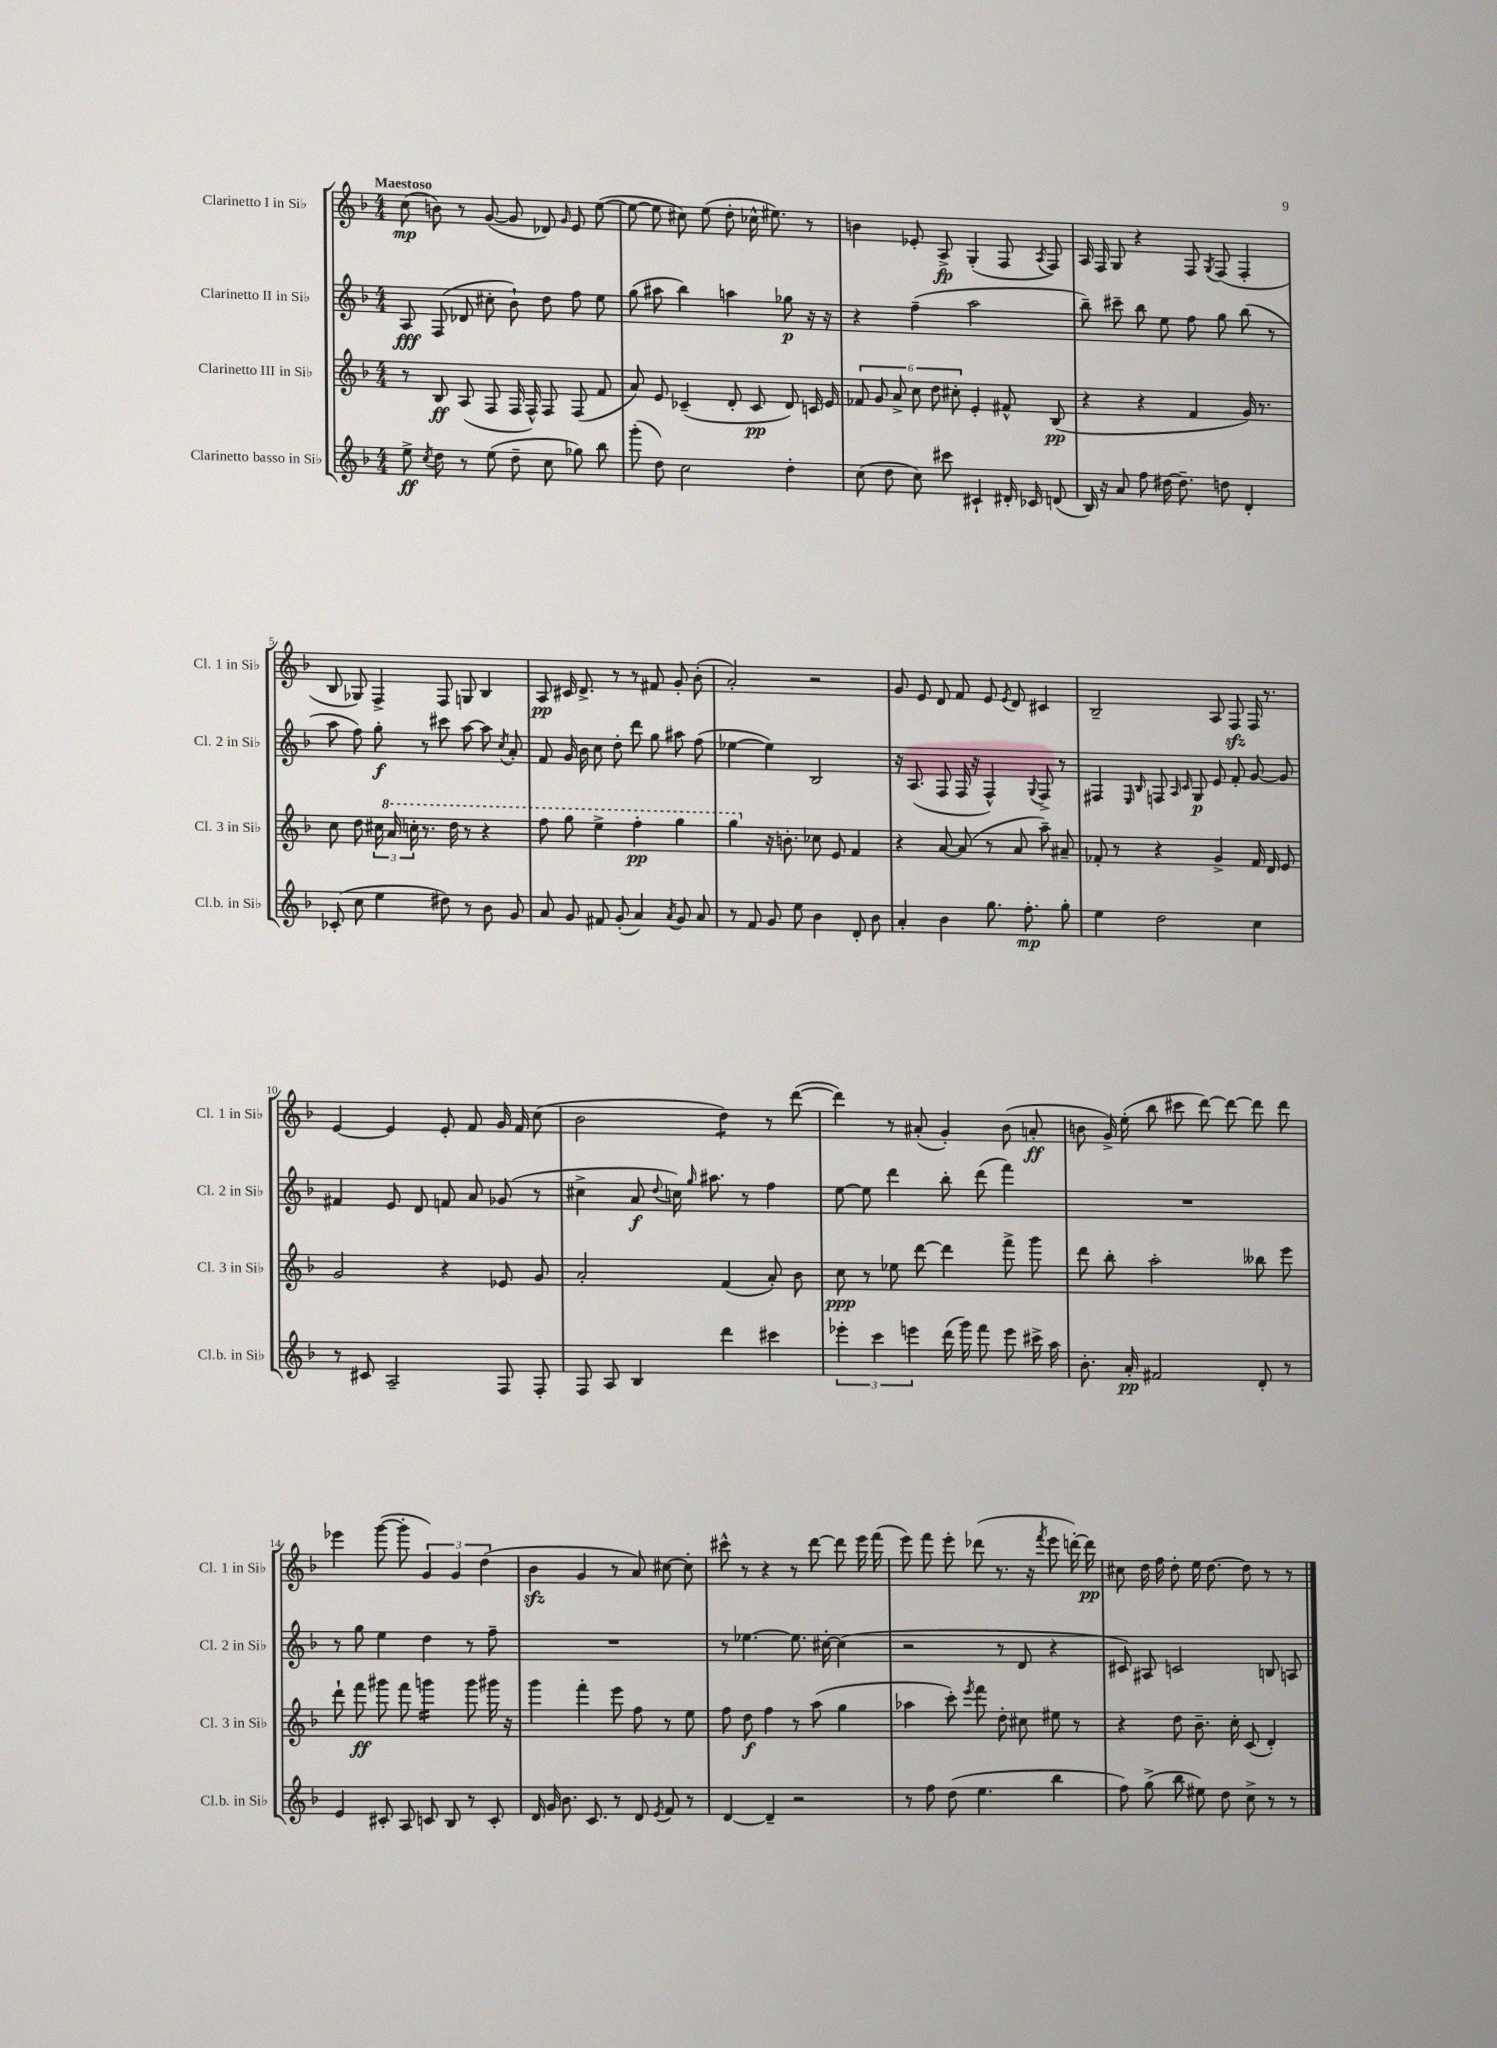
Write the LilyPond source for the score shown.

<<
\new StaffGroup <<
\new Staff = "s0" \with { instrumentName = "Clarinetto I in Sib" shortInstrumentName = "Cl. 1 in Sib" } {
    \clef treble \key f \major \numericTimeSignature \time 4/4 \tempo "Maestoso"
    \autoBeamOff c''8\mp( b'8) r8 g'8~( g'8 des'8) \grace { g'16 } e'8 e''8~( |
    e''8~ e''8 cis''8) e''8( d''8-. ces''16-^ eis''8.) r8 |
    b'4 ees'8-. a8->\fp g4-.( f8 \acciaccatura { a8 } f8) |
    a16 f16 g8 r4 f8 \acciaccatura { g8 } f8( f4-. |
    bes8 ges8) f4-> f8 g8 bes4 |
    a8\pp cis'16 d'8.-> r8 r8 fis'8 g'8-. bes'8-.( |
    a'2-.) r2 |
    g'8 e'8 d'8 f'8 e'8 \acciaccatura { e'8 } d'8 cis'4 |
    bes2-- a8 f8\sfz f16 r8. |
    e'4~ e'4 e'8-. f'8 g'16 f'16 c''8( |
    bes'2 d''4:8) r8 d'''8~( |
    d'''4) r8 ais'8-.( g'4-.) bes'8( a'8-.\ff |
    b'8 g'16->) e''16-.( bes''8 cis'''8 d'''8~) d'''8~ d'''8 d'''8 |
    ees'''4 g'''8~( g'''8-. \tuplet 3/2 { g'4) g'4 d''4( } |
    bes'4\sfz g'4 r8 a'8) cis''8~ cis''8-. |
    cis'''8-^ r8 r4 r8 d'''8~ d'''8 e'''16 f'''16( |
    e'''8) f'''8 e'''8-. des'''8( r8. r16 \acciaccatura { f'''8 } e'''8 d'''16~-.) d'''16\pp |
    cis''8 d''16 f''16 d''8-. e''16 d''8.~ d''8 r8 r8 \bar "|." |
}
\new Staff = "s1" \with { instrumentName = "Clarinetto II in Sib" shortInstrumentName = "Cl. 2 in Sib" } {
    \clef treble \key f \major \numericTimeSignature \time 4/4
    \autoBeamOff a8\fff f8( des'8 cis''8-. bes'8-!) d''8 f''8 e''8 |
    g''8( ais''8 bes''4) a''4 ges''8\p r16 r16 |
    r4 f''4--( a''2 |
    bes''8--) cis'''8-- bes''8 e''8 f''8 g''8 bes''8( r8 |
    a''8 f''8) g''8-.\f r8 cis'''8 a''8~ a''8 \acciaccatura { c''8 } a'8-. |
    f'8 g'16 bes'16 c''8 d''8-. d'''8 g''8 ais''8 f''8( |
    ees''4~ ees''4) bes2 |
    r16 a8.( f8 f16 r16 f4-^) \appoggiatura { g8 } f8-> r8 |
    fis4 \grace { e16 bes16 } f8 \grace { a16 c'16 } g8\p e'8 f'8-. g'8~ g'8 |
    fis'4 e'8 d'8 f'8 a'8 ges'8( r8 |
    cis''4-> a'8\f \appoggiatura { d''8 } c''16) \grace { g''16 } ais''8. r8 f''4 |
    e''8~ e''8 d'''4 bes''8-. d'''8( f'''4) |
    R1 |
    r8 g''8 e''4 d''4 r8 f''8-- |
    R1 |
    r8 ees''4.~ ees''8. cis''16~-. cis''4( |
    r2 r8 d'8 r4 |
    cis'8) ais8 c'2 b8 a8 \bar "|." |
}
\new Staff = "s2" \with { instrumentName = "Clarinetto III in Sib" shortInstrumentName = "Cl. 3 in Sib" } {
    \clef treble \key f \major \numericTimeSignature \time 4/4
    \autoBeamOff r8 bes8\ff a8( f8 f16 f16-^) f8 f8( f'8 |
    a'8) e'8 ces'4--( d'8-. ces'8\pp d'8) c'16 e'16 |
    \tuplet 6/4 { fes'8 g'8 a'8-> c''8 d''8 cis''8-. } e'4-. fis'8-^ bes8\pp( |
    r4 r4 f'4 g'16) r8. |
    c''8 d''8 \tuplet 3/2 { cis''16 \ottava #1 a''16 c'''!16-. } r8. d'''16 r8 r4 |
    f'''8 g'''8 e'''4-> f'''4-.\pp g'''4 |
    g'''4 \ottava #0 r16 b'8.-. ces''8 e'8 f'4 |
    r4 a'8~ a'8( r8 a'8 a''8--) ais'8-- |
    fes'8-. r8 r4 g'4-> fes'16 d'16 e'8 |
    g'2 r4 ees'8 g'8 |
    a'2-. f'4( a'8-.) bes'8 |
    c''8\ppp r8 ees''8 d'''8~ d'''4 f'''8-> g'''8 |
    d'''8 bes''8-. a''2-. beses''8 e'''8 |
    d'''8-! f'''8\ff gis'''8 f'''8 g'''4:16 g'''8 gis'''16 r16 |
    g'''4 f'''4-. e'''8 f''8 r8 e''8 |
    f''8 d''8\f f''4 r8 a''8( g''4 |
    aes''4 c'''8-.) \acciaccatura { e'''8 } f'''8 d''8-. cis''8 eis''8 r8 |
    r4 d''8 bes'8.-- c''16-. c'8( d'4-.) \bar "|." |
}
\new Staff = "s3" \with { instrumentName = "Clarinetto basso in Sib" shortInstrumentName = "Cl.b. in Sib" } {
    \clef treble \key f \major \numericTimeSignature \time 4/4
    \autoBeamOff e''8->\ff \acciaccatura { c''8 } d''8 r8 e''8( d''8-- c''8 ges''8) bes''8 |
    g'''8-.( d''8) c''2 d''4-. |
    c''8( d''8 c''8) cis'''8 cis'4-! dis'16-. ces'16 d'8( |
    bes16) r16 a'8 f''8 dis''16~ dis''8.-- d''8 d'4-. |
    ces'8-.( c''8 e''4 dis''8) r8 bes'8 g'8 |
    a'8 g'8 fis'8 g'8-.( a'4) \acciaccatura { a'8 } g'8 a'8 |
    r8 f'8 g'8 e''8 bes'4 d'8-. bes'8 |
    a'4-. bes'4 g''8. f''8.-.\mp g''8-. |
    e''4 d''2 c''4 |
    r8 cis'8 a2-- f8 f8-. |
    f8 a8 bes4 d'''4 cis'''4 |
    \tuplet 3/2 { ees'''4-. c'''4 e'''4 } d'''16( g'''16) f'''8 e'''8 cis'''16-> a''16 |
    bes'8.-. a'16-.\pp fis'2 d'8-. r8 |
    e'4 cis'8-. a8 c'8 bes8 r8 c'8-. |
    d'16 g'16 bes'8. c'8. r8 d'8 \acciaccatura { e'8 } f'8 r8 |
    d'4~ d'4-- r2 |
    r8 f''8 d''8( e''4. bes''4 |
    f''8) g''8->( bes''8 eis''8) d''8 c''8-> r8 r8 \bar "|." |
}
>>
>>
